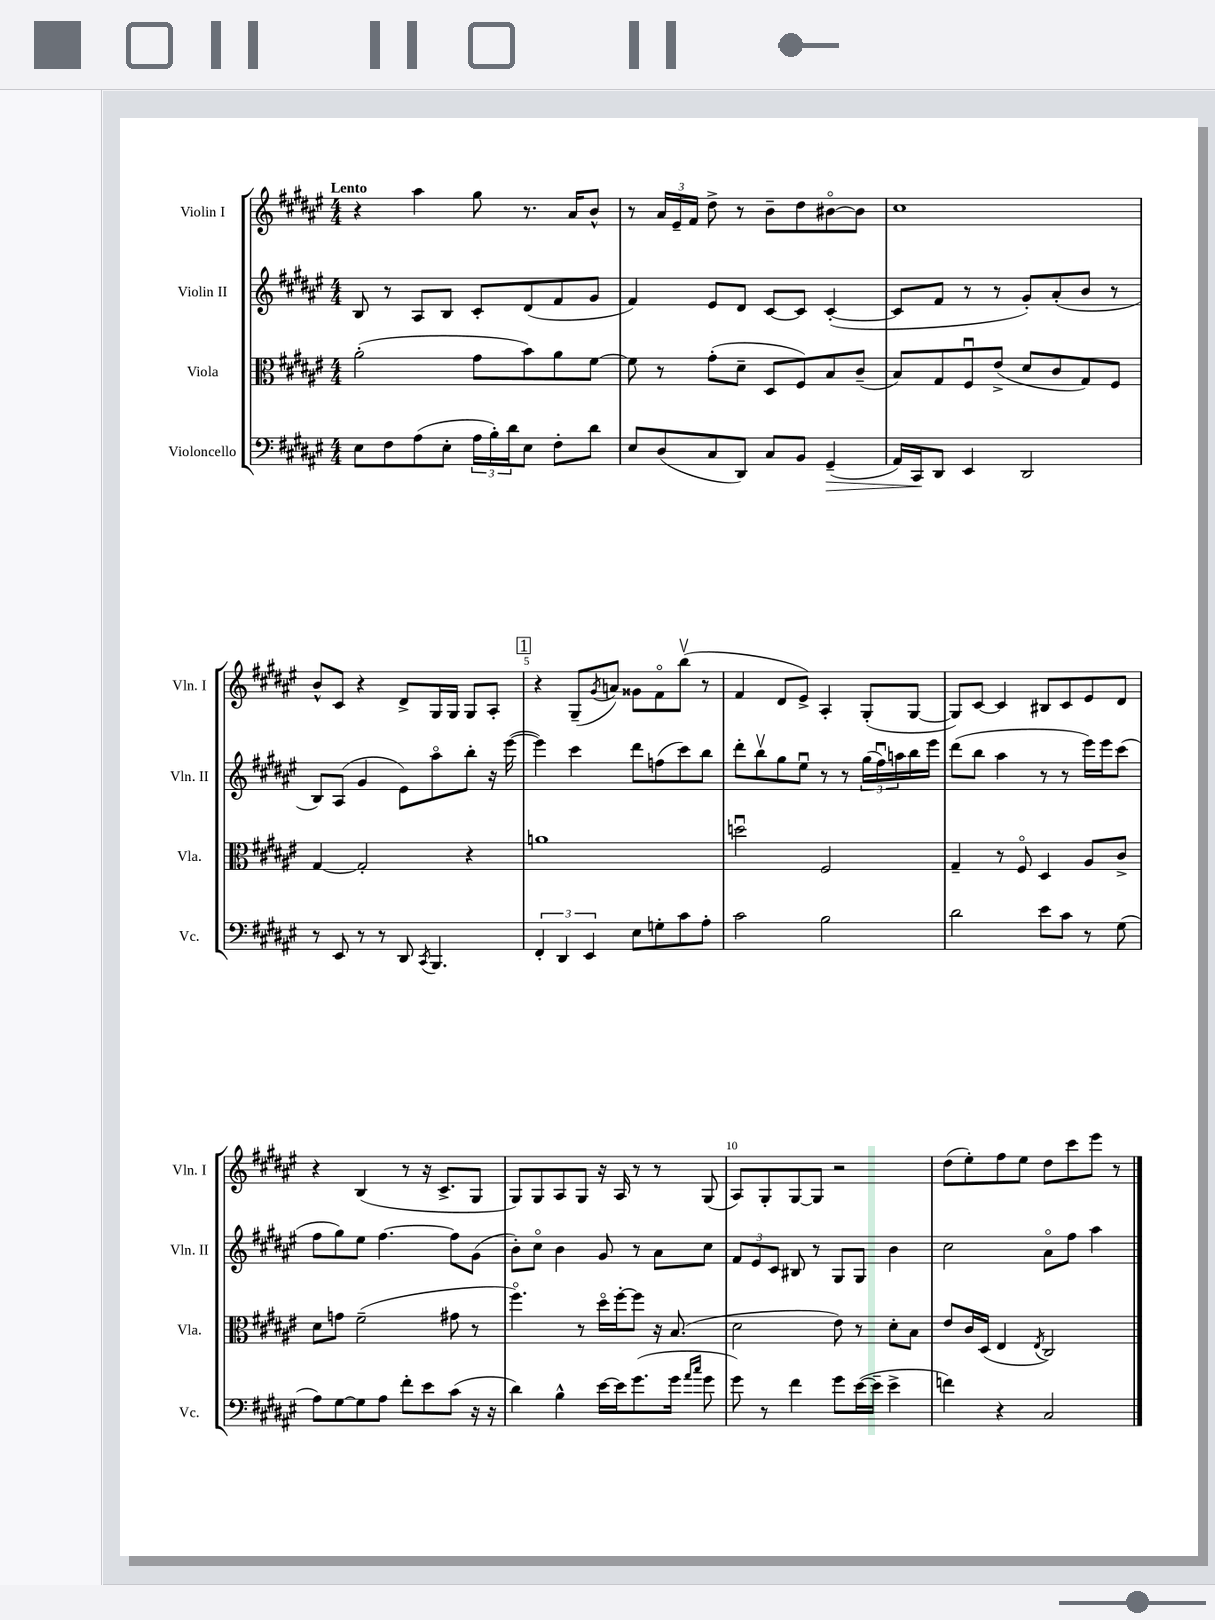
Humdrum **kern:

**kern	**kern	**kern	**kern
*staff4	*staff3	*staff2	*staff1
*clefF4	*clefC3	*clefG2	*clefG2
*k[f#c#g#d#a#e#]	*k[f#c#g#d#a#e#]	*k[f#c#g#d#a#e#]	*k[f#c#g#d#a#e#]
*M4/4	*M4/4	*M4/4	*M4/4
8E#	(2a#'	8B	4r
8F#	.	8r	.
(8A#	.	8A#	4aa#
8E#'	.	8B	.
24A#	8g#	8c#'	8gg#
24B')	.	.	.
24d#	.	.	.
8E#	8b)	(8d#	8.r
8F#'	8a#	8f#	.
.	.	.	16a#
8d#	[8f#	8g#	8b^^
=	=	=	=
8E#	8f#]	4f#)	8r
(8D#	8r	.	24a#
.	.	.	24e#~
.	.	.	24f#
8C#	(8g#'	8e#	8dd#^
8DD#)	8d#~	8d#	8r
8C#	8D#	[8c#	8b~
8BB	8F#)	8c#]	8dd#
(4GG#~	8B	([4c#'	[8b#o
.	(8c#~	.	8b#]
=	=	=	=
16AA#)	8B)	8c#]	1cc#
16CC#	.	.	.
8DD#	8G#	8f#	.
4EE#	8F#u	8r	.
.	(8e#^	8r	.
2DD#	8d#	8g#')	.
.	8c#	(8a#'	.
.	8G#)	8b	.
.	8F#	8r	.
=	=	=	=
8r	[4G#	8B)	8b^^
8EE#	.	(8A#	8c#
8r	2G#']	4g#	4r
8r	.	.	.
8DD#	.	8e#)	8d#^
8qCC#	.	.	.
4.BBB	.	8aa#o	16G#
.	.	.	16G#
.	4r	8bb'	8G#
.	.	16r	8A#'
.	.	([16eee#	.
=	=	=	=
6FF#'	1a	4eee#])	4r
6DD#	.	.	.
.	.	4ccc#	(8G#~
6EE#	.	.	.
.	.	.	8qg#
.	.	.	8a)
8E#	.	8ddd#	8g##
8G'	.	(8ff	8f#o
8c#	.	8ccc#)	(8bbv
8A#'	.	8bb	8r
=	=	=	=
2c#	2ddu	8ddd#'	4f#
.	.	8bbv	.
.	.	8gg#	8d#
.	.	8ee#u	8e#^)
2B	2F#	8r	4A#'
.	.	8r	.
.	.	(24gg#	(8G#'
.	.	24ff#u)	.
.	.	24aa	.
.	.	16bb	[8G#
.	.	16eee#	.
=	=	=	=
2d#	4G#~	(8ddd#	8G#])
.	.	8bb	[8c#
.	8r	4aa#	4c#]
.	8F#o	.	.
8e#	4D#	8r	8B#
8c#	.	8r	8c#
8r	8A#	16eee#)	8e#
.	.	16eee#	.
(8G#	8c#^	(8ccc#	8d#
=	=	=	=
8A#)	8d#	8ff#	4r
[8G#	8g	8gg#)	.
8G#]	(2f#~	8ee#	(4B
8A#	.	[4.ff#	.
8f#'	.	.	8r
8e#	.	.	16r
.	.	.	8.c#^
(8c#	8g#	8ff#]	.
16r	8r	(8g#	8G#
16r	.	.	.
=	=	=	=
4d#)	4.ff#o)	8b')	8G#)
.	.	8cc#o	8G#
4B^^	.	4b	8A#
.	8r	.	8G#
[16e#	16dd#o	8g#	16r
16e#]	[16ff#'	.	16A#
(8.g#	8ff#]	8r	8r
.	16r	8a#	8r
16g#	(8.B	.	.
16qqa#	.	.	.
16qqcc#	.	.	.
8g#	.	8cc#	(8G#
=	=	=	=
8g#)	2d#	12f#	8A#)
.	.	12e#	.
8r	.	.	8G#'
.	.	12c#	.
4f#	.	8B#	[8G#
.	.	8r	8G#]
8g#	8e#)	8G#	2r
([16e#	8r	8G#	.
16e#~]	.	.	.
4e#^	8d#'	4b	.
.	8B	.	.
=	=	=	=
4f)	8e#	2cc#	(8dd#
.	16c#	.	8ee#')
.	(16D#	.	.
4r	4E#	.	8ff#
.	.	.	8ee#
.	8qE#	.	.
2C#	2C#)	8a#o	8dd#
.	.	8ff#	8ccc#
.	.	4aa#	8eee#
.	.	.	8r
==	==	==	==
*-	*-	*-	*-
